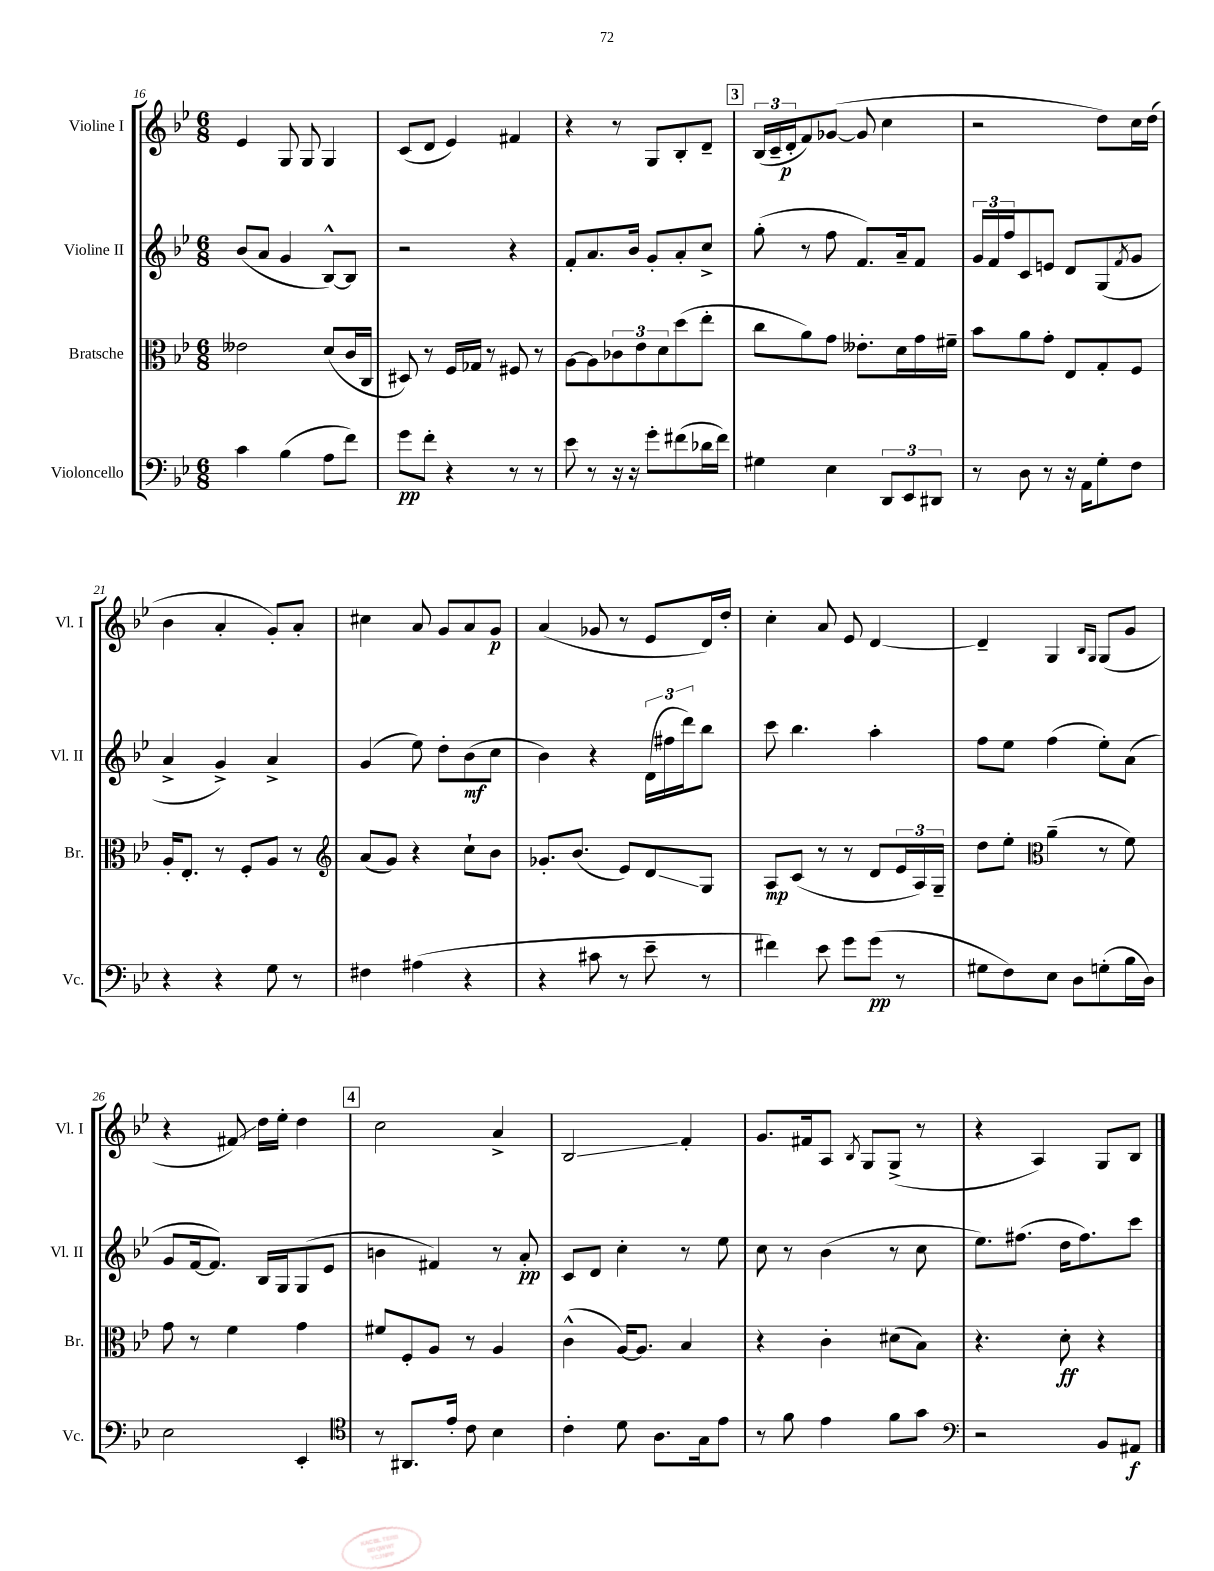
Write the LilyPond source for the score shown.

<<
\new StaffGroup <<
\new Staff = "s0" \with { instrumentName = "Violine I" shortInstrumentName = "Vl. I" } {
    \clef treble \key bes \major \numericTimeSignature \time 6/8
    ees'4 g8 g8 g4 |
    c'8( d'8 ees'4) fis'4 |
    r4 r8 g8 bes8-. d'8-- |
    \mark \markup { \box "3" } \tuplet 3/2 { bes16( c'16-- d'16-.\p } f'8) ges'8~( ges'8 c''4 |
    r2 d''8) c''16 d''16( |
    bes'4 a'4-. g'8-.) a'8-. |
    cis''4 a'8 g'8 a'8 g'8\p |
    a'4( ges'8 r8 ees'8 d'16) d''16-. |
    c''4-. a'8 ees'8 d'4~ |
    d'4-- g4 \grace { bes16 g16 } g8( g'8 |
    r4 fis'8\glissando) d''16 ees''16-. d''4 |
    \mark \markup { \box "4" } c''2 a'4-> |
    bes2\glissando f'4-. |
    g'8. fis'16 a8 \acciaccatura { bes8 } g8 g8->( r8 |
    r4 a4) g8 bes8 \bar "|." |
}
\new Staff = "s1" \with { instrumentName = "Violine II" shortInstrumentName = "Vl. II" } {
    \clef treble \key bes \major \numericTimeSignature \time 6/8
    bes'8( a'8 g'4 bes8~-^) bes8 |
    r2 r4 |
    f'8-. a'8. bes'16 g'8-. a'8-. c''8-> |
    \mark \markup { \box "3" } g''8-.( r8 f''8 f'8.) a'16-- f'8 |
    \tuplet 3/2 { g'16 f'16 f''16 } c'8 e'8 d'8 g8( \acciaccatura { f'8 } g'8 |
    a'4-> g'4->) a'4-> |
    g'4( ees''8) d''8-. bes'8\mf( c''8 |
    bes'4) r4 \tuplet 3/2 { d'16( fis''16 d'''16) } bes''8 |
    c'''8 bes''4. a''4-. |
    f''8 ees''8 f''4( ees''8-.) a'8( |
    g'8 f'16~ f'8.) bes16 g16 g8( ees'8 |
    \mark \markup { \box "4" } b'4 fis'4) r8 a'8-.\pp |
    c'8 d'8 c''4-. r8 ees''8 |
    c''8 r8 bes'4( r8 c''8 |
    ees''8.) fis''8.( d''16 fis''8.) c'''8 \bar "|." |
}
\new Staff = "s2" \with { instrumentName = "Bratsche" shortInstrumentName = "Br." } {
    \clef alto \key bes \major \numericTimeSignature \time 6/8
    eeses'2 d'8( c'16 c16 |
    dis8) r8 f16 ges16 r8 fis8 r8 |
    a8~ a8 \tuplet 3/2 { ces'8 ees'8 d'8 } d''8( ees''8-. |
    \mark \markup { \box "3" } c''8 a'8) g'8 eeses'8.-. d'16 g'16 fis'16-- |
    bes'8 a'8 g'8-. ees8 g8-. f8 |
    a16-. ees8.-. r8 f8-. a8 r8 |
    \clef treble a'8( g'8) r4 c''8-! bes'8 |
    ges'8.-. bes'8.( ees'8) d'8\glissando g8 |
    a8\mp c'8( r8 r8 d'8 \tuplet 3/2 { ees'16 a16) g16-- } |
    d''8 ees''8-. \clef alto a'4--( r8 f'8) |
    g'8 r8 f'4 g'4 |
    \mark \markup { \box "4" } fis'8 f8-. a8 r8 a4 |
    c'4-^( a16~) a8. bes4 |
    r4 c'4-. dis'8( bes8) |
    r4. d'8-.\ff r4 \bar "|." |
}
\new Staff = "s3" \with { instrumentName = "Violoncello" shortInstrumentName = "Vc." } {
    \clef bass \key bes \major \numericTimeSignature \time 6/8
    c'4 bes4( a8 f'8) |
    g'8\pp f'8-. r4 r8 r8 |
    ees'8 r8 r16 r16 g'8-. fis'8( des'16 fis'16) |
    \mark \markup { \box "3" } gis4 ees4 \tuplet 3/2 { d,8 ees,8 dis,8 } |
    r8 d8 r8 r16 a,16 g8-. f8 |
    r4 r4 g8 r8 |
    fis4 ais4( r4 |
    r4 cis'8 r8 ees'8-- r8 |
    fis'4) ees'8 g'8 g'8\pp( r8 |
    gis8 f8) ees8 d8 g8-.( bes16 d16) |
    ees2 ees,4-. |
    \mark \markup { \box "4" } \clef tenor r8 ais,8. ees'16-. c'8 bes4 |
    c'4-. d'8 a8. g16 ees'8 |
    r8 f'8 ees'4 f'8 g'8 |
    \clef bass r2 bes,8 ais,8\f \bar "|." |
}
>>
>>
\layout { \context { \Score currentBarNumber = #16 } }
